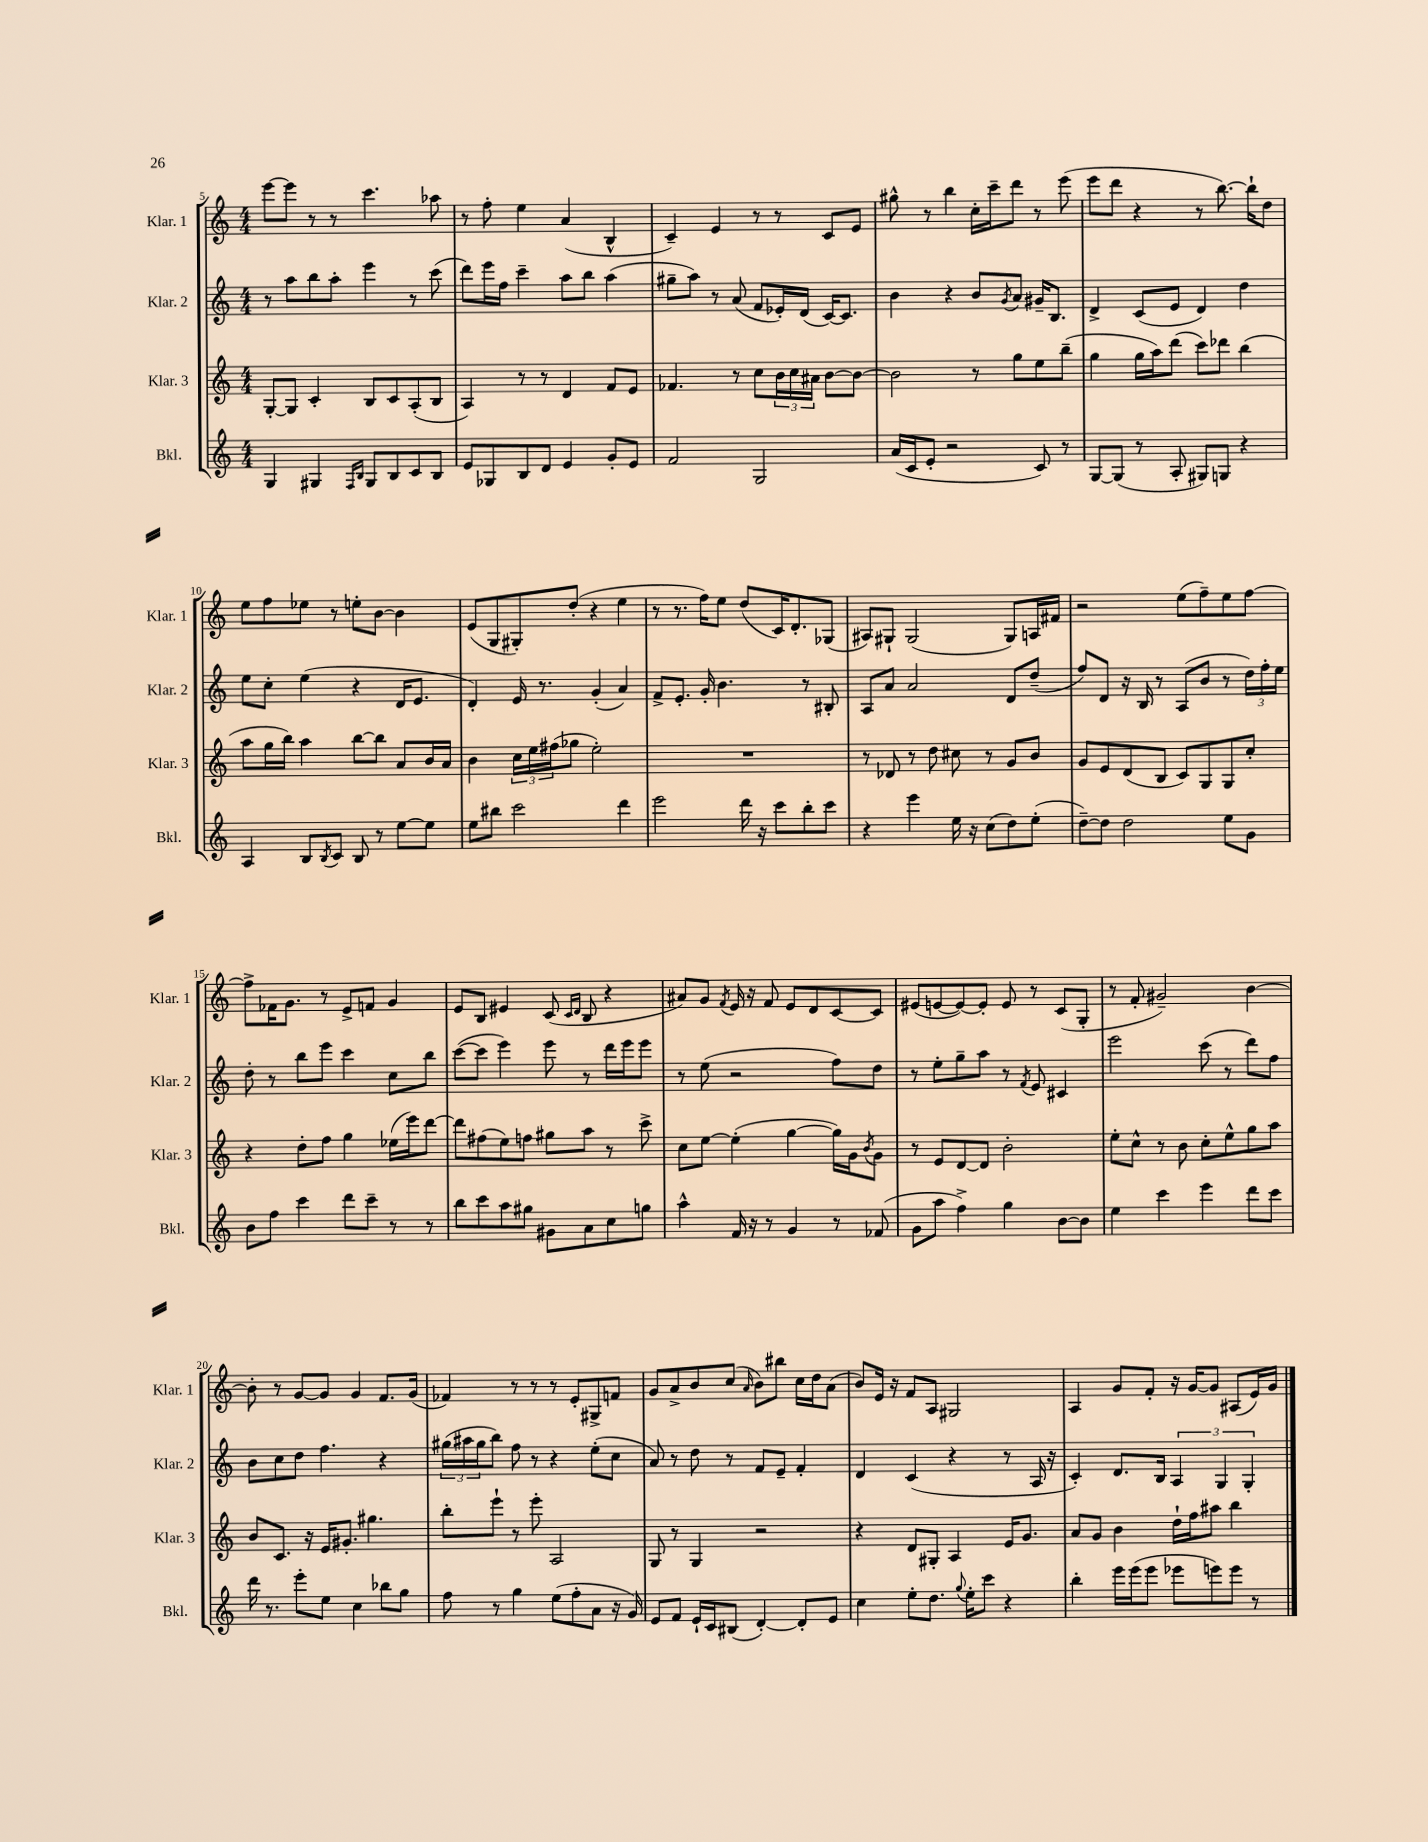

**kern	**kern	**kern	**kern
*part4	*part3	*part2	*part1
*staff4	*staff3	*staff2	*staff1
*I"Bkl.	*I"Klar. 3	*I"Klar. 2	*I"Klar. 1
*I'Bkl.	*I'Klar. 3	*I'Klar. 2	*I'Klar. 1
*clefG2	*clefG2	*clefG2	*clefG2
*k[]	*k[]	*k[]	*k[]
*M4/4	*M4/4	*M4/4	*M4/4
=5	=5	=5	=5
4G/	[8G'/L	8r	[8eee\L
.	8G/J]	8aa\L	8eee\J]
4G#X/	4c'/	8bb\	8r
.	.	8aa'\J	8r
16qqF/LL	.	.	.
16qqB/JJ	.	.	.
8G#/L	8B/L	4eee\	4.ccc\
8B/	8c/	.	.
8c/	(8A'/	8r	.
8B/J	8B/J	(8ccc\	8aa-X\
=6	=6	=6	=6
8e/L	4A/)	8ddd\L)	8r
8G-X/	.	16eee\L	8ff'\
.	.	16ff\JJ	.
8B/	8r	4ccc~\	4ee\
8d/J	8r	.	.
4e/	4d/	8aa\L	(4a/
.	.	8bb\J	.
8g'/L	8f/L	(4aa\	4B^^/
8e/J	8e/J	.	.
=7	=7	=7	=7
2f/	4.f-X/	8gg#X~\L	4c~/)
.	.	8aa\J)	.
.	.	8r	4e/
.	8r	(8a/	.
2G/	8cc\L	8f/L	8r
.	24b\L	16e-X'/L)	8r
.	24cc\	.	.
.	.	(16d/JJ	.
.	24a#X\JJ	.	.
.	[8b\L	[16c/KL)	8c/L
.	.	8.c/J]	.
.	8b\J_	.	8e/J
=8	=8	=8	=8
(16a/LL	2b\]	4b\	8gg#X^^\
16c/J	.	.	.
8e'/J	.	.	8r
2r	.	4r	4bb\
.	8r	8b/L	16cc'\LL
.	.	.	16ccc~\J
.	.	8qg/	.
.	8gg\L	8a/J	8ddd\J
8c/)	8ee\	16g#X~/KL	8r
.	.	8.B/J	.
8r	(8bb~\J	.	(8eee\
=9	=9	=9	=9
[8G/L	4gg\	4d^/	8eee\L
(8G/J]	.	.	8ddd\J
8r	16gg\LL	(8c/L	4r
.	16aa\J)	.	.
8A'/	(8ddd\J	8e/J	.
8G#X/L)	8ccc\L)	4d/)	8r
8Gn/J	8ddd-X\J	.	[8.bb\)
4r	(4bb\	4dd\	.
.	.	.	16bb`\KL]
.	.	.	8dd\J
!!LO:LB:g=z
=10	=10	=10	=10
4A/	8aa\L	8ee\L	8ee\L
.	16gg\L	8cc'\J	8ff\
.	16bb\JJ)	.	.
8B/L	4aa\	(4ee\	8ee-X\J
8qB/	.	.	.
8c/J	.	.	8r
8B/	[8bb\L	4r	8een'\L
8r	8bb\J]	.	[8b\J
[8ee\L	8a/L	16d/KL	4b\]
.	.	8.e/J	.
8ee\J]	16b/L	.	.
.	16a/JJ	.	.
=11	=11	=11	=11
8ee\L	4b\	4d'/)	(8e/L
8bb#X\J	.	.	8G/
2ccc\	24cc\LL	16e/	8G#X'/)
.	24ee\	.	.
.	.	8.r	.
.	(24ff#X\J	.	.
.	8gg-X\J	.	(8dd'/J
.	2ee'\)	(4g'/	4r
4ddd\	.	4a/)	4ee\
=12	=12	=12	=12
2eee\	1r	8f^/L	8r
.	.	8.e'/J	8.r
.	.	16g'/	16ff\KL)
.	.	4.b\	8ee\J
16ddd\	.	.	(8dd/L
16r	.	.	.
8ccc\L	.	.	16c/K)
.	.	.	8.d'/
8bb'\	.	8r	.
8ccc\J	.	8B#X'/	(8G-X/J
=13	=13	=13	=13
4r	8r	8A/L	8A#X/L)
.	8d-X/	8a/J	8G#X`/J
4eee\	8r	2a/	(2G#/
.	8dd\	.	.
16ee\	8cc#X\	.	.
16r	.	.	.
(8cc\L	8r	.	.
8dd\)	8g/L	8d/L	8G#/L)
(8ee'\J	8b/J	(8dd~/J	16An/L
.	.	.	16f#X/JJ
=14	=14	=14	=14
[8dd~\L)	8g/L	8ff/L)	2r
8dd\J]	8e/	8d/J	.
2dd\	(8d/	16r	.
.	.	16B/	.
.	8B/J	8r	.
.	8c/L)	(8A/L	(8ee\L
.	8G/	8b/J	8ff~\)
8ee\L	8G/	8r	8ee\
8g\J	8cc'/J	24dd\LL)	[8ff\J
.	.	24ff'\	.
.	.	24ee\JJ	.
!!LO:LB:g=z
=15	=15	=15	=15
8b\L	4r	8dd'\	8ff^\L]
8ff\J	.	8r	16f-X\K
.	.	.	8.g\J
4ccc\	8dd'\L	8bb\L	.
.	8ff\J	8eee\J	8r
8ddd\L	4gg\	4ccc\	8e^/L
8ccc~\J	.	.	8fn/J
8r	(16ee-X\LL	8cc\L	4g/
.	16eee\J)	.	.
8r	[8ddd\J	8bb\J	.
=16	=16	=16	=16
8bb\L	8ddd\L]	([8ccc\L	8e/L
8ccc\	(8ff#X\	8ccc\J]	8B/J
8aa\	8ee\)	4eee\)	4e#X/
8gg#X\J	8ffn\J	.	.
8g#X\L	8gg#X\L	8eee\	(8c/
.	.	.	16qqc/LL
.	.	.	16qqd/JJ
8a\	8aa\J	8r	8B/
8cc\	8r	16ddd\LL	4r
.	.	16eee\J	.
8ggn\J	8ccc^\	8eee\J	.
=17	=17	=17	=17
4aa^^\	8cc\L	8r	8a#X/L)
.	[8ee\J	(8ee\	8g/J
.	.	.	8qf/
16f/	(4ee'\]	2r	16e/
16r	.	.	16r
8r	.	.	8f/
4g/	[4gg\	.	8e/L
.	.	.	8d/
8r	16gg\LL])	8ff\L)	[8c/
.	16g\J	.	.
.	8qb/	.	.
(8f-X/	8g\J	8dd\J	8c/J]
=18	=18	=18	=18
8g\L	8r	8r	(8e#X/L
8aa\J	8e/L	8ee'\L	[8en/
4ff^\)	[8d/	8gg~\	8e/_)
.	8d/J]	8aa\J	8e'/J]
4gg\	2b'\	8r	8e/
.	.	8qf/	.
.	.	8e/	8r
[8b\L	.	4c#X/	(8c/L
8b\J]	.	.	8G'/J
=19	=19	=19	=19
4ee\	8ee'\L	2eee\	8r
.	8cc^^\J	.	8f'/
4ccc\	8r	.	2g#X~/)
.	8b\	.	.
4eee\	8cc'\L	(8ccc\	.
.	8ee^^\	8r	.
8ddd\L	8gg\	8ddd\L)	[4b\
8ccc\J	8aa\J	8ff\J	.
!!LO:LB:g=z
=20	=20	=20	=20
16ddd\	8b/L	8b\L	8b'\]
8.r	.	.	.
.	8.c/J	8cc\	8r
8eee'\L	.	8dd\J	[8g/L
.	16r	.	.
8ee\J	16e/KL	4.ff\	8g/J]
.	8.g#X'/J	.	.
4cc\	.	.	4g/
.	4.gg#X\	.	.
8bb-X\L	.	4r	8.f/L
8gg\J	.	.	.
.	.	.	(16g/Jk
=21	=21	=21	=21
8ff\	8bb'\L	(24gg#X\LL	4f-X/)
.	.	24aa#X\	.
.	.	24gg#\J	.
8r	8eee`\J	8bb\J)	.
4gg\	8r	8ff\	8r
.	8eee'\	8r	8r
(8ee\L	2A/	4r	8r
8ff'\	.	.	8e'/L
8a\J	.	(8ee'\L	8G#X^/
16r	.	8cc\J	8fn/J
16g/)	.	.	.
=22	=22	=22	=22
8e/L	8G/	8a/)	8g/L
8f/J	8r	8r	8a^/
16e`/LL	4G/	8dd\	8b/
16c/J	.	.	.
(8B#X/J	.	8r	(8cc/J
.	.	.	16qqa/
[4d'/)	2r	8f/L	8b\L)
.	.	8e~/J	8bb#X\J
8d'/L]	.	4f'/	16cc\LL
.	.	.	16dd\J
8e/J	.	.	(8a\J
=23	=23	=23	=23
4cc\	4r	4d/	8b/L)
.	.	.	16e/Jk
.	.	.	16r
8ee'\L	8d/L	(4c/	8f/L
8.dd\J	8G#X'/J	.	8A/J
.	4A/	4r	2G#X/
8qqgg/	.	.	.
16ee'\KL	.	.	.
8ccc\J	.	.	.
4r	16e/KL	8r	.
.	8.g/J	.	.
.	.	16A/	.
.	.	16r	.
=24	=24	=24	=24
4bb'\	8a/L	4c'/)	4A/
.	8g/J	.	.
16eee\LL	4b\	8.d/L	8g/L
(16eee\J	.	.	.
8eee\J	.	.	8f'/J
.	.	16B/Jk	.
8eee-X\L	16dd`\LL	6A/	16r
.	16ff\J	.	[16g/KL
8eeen\)	8aa#X\J	.	8g/J]
.	.	6G/	.
8eee\J	4bb\	.	(8A#X/L
.	.	6G'/	.
8r	.	.	16e/L)
.	.	.	16g/JJ
==	==	==	==
*-	*-	*-	*-
